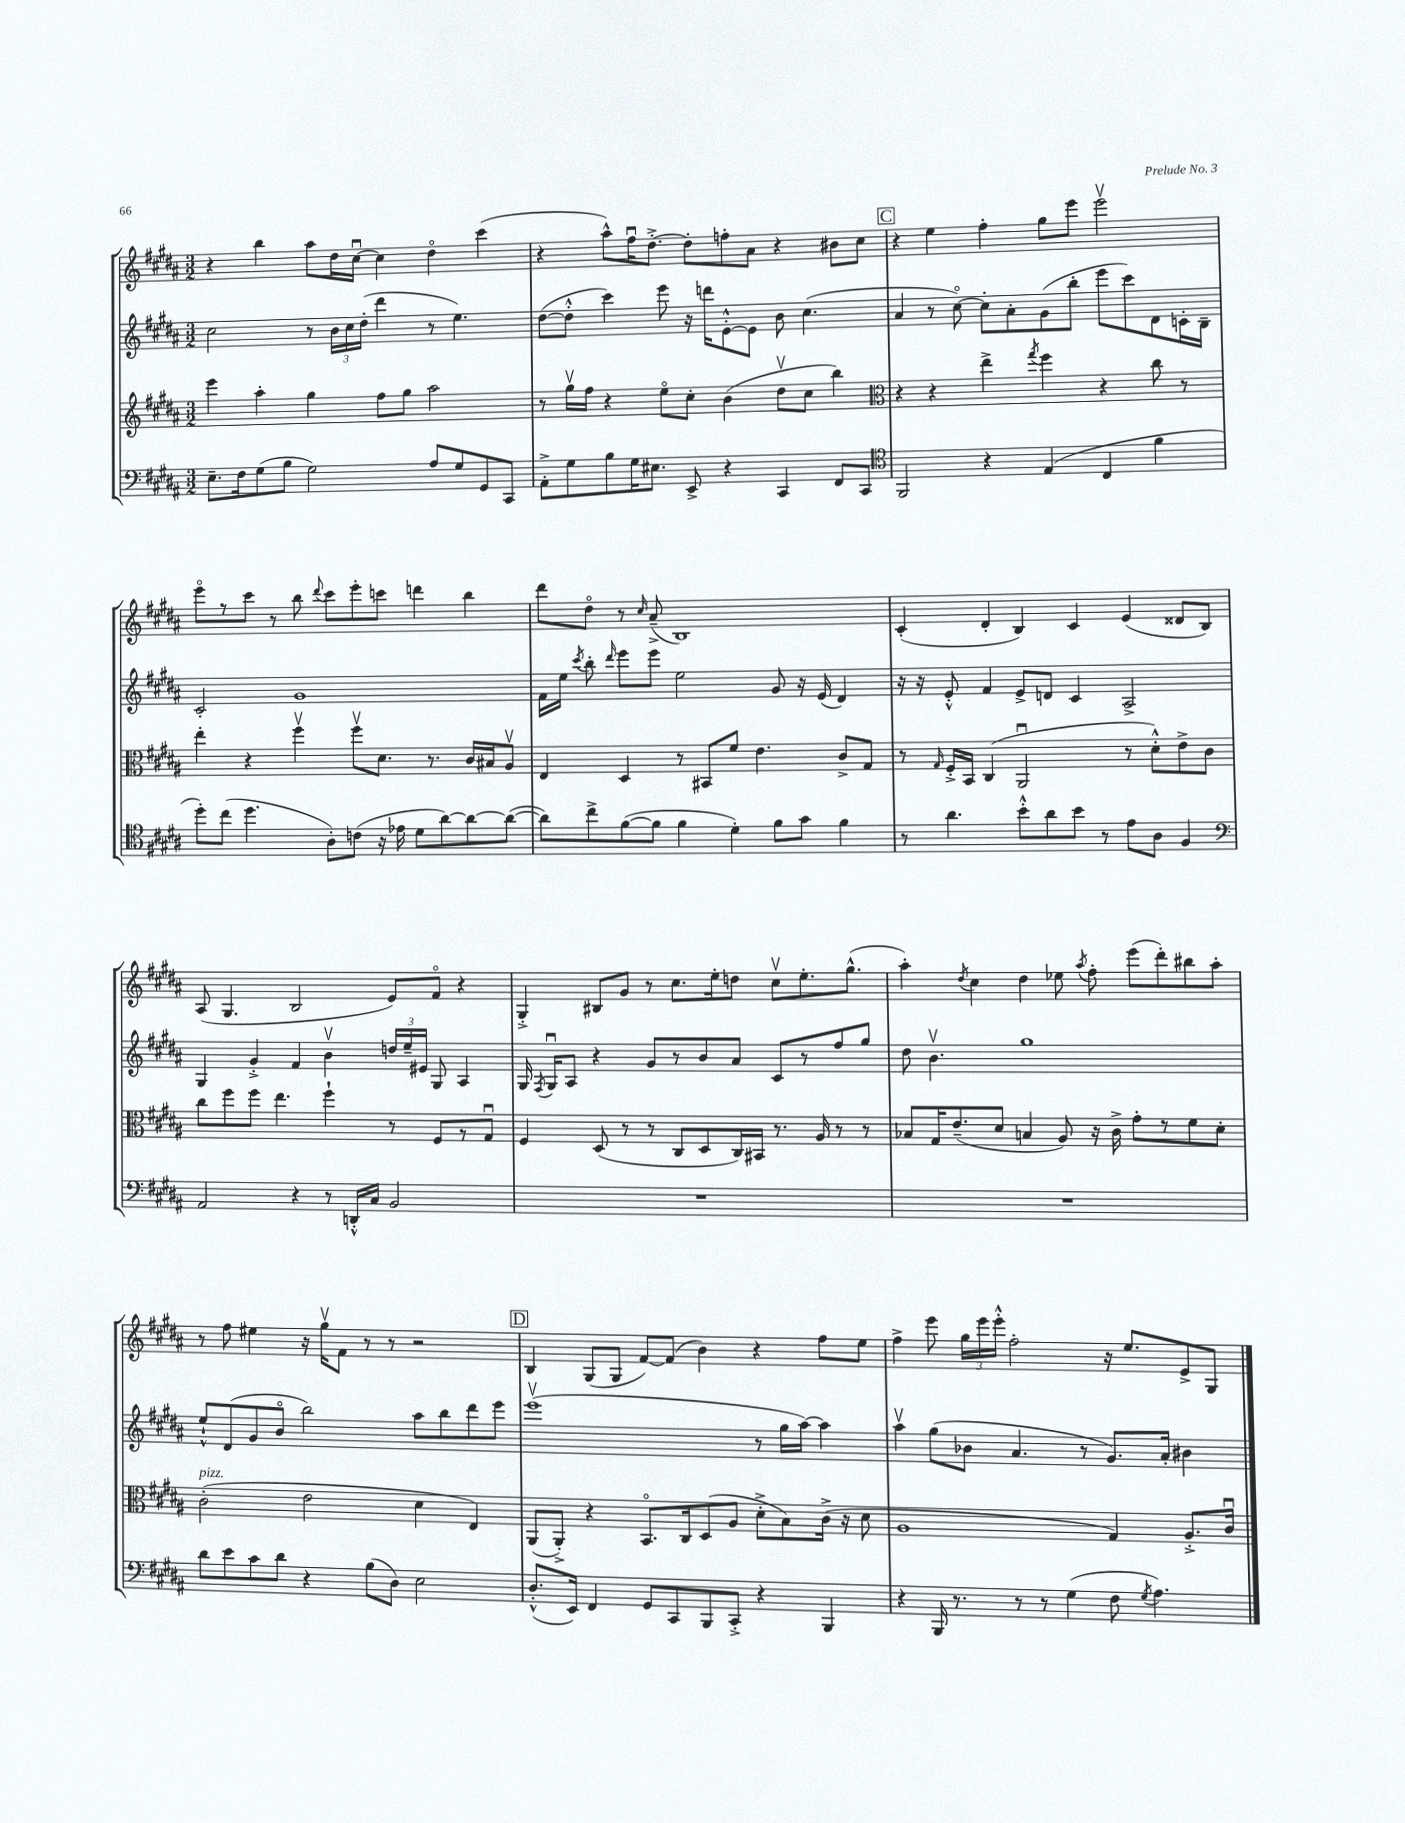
<<
\new StaffGroup <<
\new Staff = "s0" {
    \clef treble \key b \major \numericTimeSignature \time 3/2
    \autoBeamOff r4 b''4 ais''8[ dis''16 cis''16]~\downbow cis''4 dis''4\flageolet cis'''4( |
    r4 ais''8[-^) fis''16\downbow dis''8.]~-.-> dis''8[-. f''8-. ais'8] r4 bis'8[ cis''8] |
    \mark \markup { \box "C" } r4 e''4 fis''4-. gis''8[ e'''8] e'''2\upbow |
    e'''8[\flageolet r8 cis'''8] r8 b''8 \appoggiatura { dis'''8 } cis'''8[ e'''8-. c'''8] d'''4 b''4 |
    dis'''8[ dis''8]\flageolet r8 \grace { cis''16 } ais'8--->( b1) |
    cis'4-.( dis'4-. b4) cis'4 e'4( disis'8[ b8]) |
    ais8( gis4. b2 e'8[) fis'8]\flageolet r4 |
    gis4-.-> bis8[ gis'8] r8 cis''8.[ e''16-. d''8] cis''8[\upbow e''8.-. gis''8.]-^( |
    ais''4-.) \acciaccatura { dis''8 } cis''4 dis''4 ees''8 \acciaccatura { ais''8 } fis''8-. e'''8[( dis'''8-.) bis''8 ais''8]-. |
    r8 fis''8 eis''4 r16 gis''16[\upbow fis'8] r8 r8 r2 |
    \mark \markup { \box "D" } b4 gis8[( gis8] fis'8[~) fis'8]( b'4) r4 fis''8[ e''8] |
    fis''4-> e'''8 \tuplet 3/2 { gis''16[ e'''16 e'''16]-.-^ } fis''2-. r16 e''8.[ e'8-> gis8] \bar "|." |
}
\new Staff = "s1" {
    \clef treble \key b \major \numericTimeSignature \time 3/2
    \autoBeamOff cis''2 r8 \tuplet 3/2 { b'16[ cis''16 dis''16]-.( } dis'''4 r8 e''4.) |
    dis''8[~( dis''8]-.-^ cis'''4) e'''8 r16 d'''16[ e'8~-.-^ e'8] b'8 cis''4.( |
    \mark \markup { \box "C" } ais'4 r8 cis''8~\flageolet) cis''8[-. ais'8-. gis'8( b''8]-. e'''8[ cis'''8) dis'8 c'16-. b16]-- |
    cis'2-. gis'1 |
    fis'16[ e''16] \acciaccatura { cis'''8 } b''8-. \grace { dis'''16 } e'''8[ e'''8] e''2 gis'8 r16 e'16( dis'4) |
    r16 r16 e'8-.-^ fis'4 e'8[-> d'8] cis'4 ais2-> |
    gis4 gis'4-.-> fis'4 b'4\upbow \tuplet 3/2 { d''16[ e''16-- eis'16] } gis8 ais4 |
    gis16 \acciaccatura { fis8 } gis16[\downbow ais8] r4 gis'8[ r8 b'8 ais'8] cis'8[ r8 fis''8 gis''8] |
    dis''8 b'4.\upbow gis''1 |
    e''8[-!-^ dis'8( gis'8 b'8]\flageolet b''2) ais''8[ b''8 dis'''8 e'''8] |
    \mark \markup { \box "D" } e'''1\upbow( r8 gis''16[ ais''16]~) ais''4 |
    ais''4\upbow gis''8[( bes'8] ais'4. r8 gis'8.[) ais'16]-. bis'4 \bar "|." |
}
\new Staff = "s2" {
    \clef treble \key b \major \numericTimeSignature \time 3/2
    \autoBeamOff e'''4 ais''4-. gis''4 fis''8[ gis''8] ais''2 |
    r8 gis''16[\upbow fis''16] r4 e''8[\flageolet cis''8]-. b'4( dis''8[\upbow cis''8] b''4) |
    \mark \markup { \box "C" } \clef alto r4 r4 e''4-> \acciaccatura { gis''8 } fis''4 r4 cis''8 r8 |
    e''4-. r4 fis''4\upbow fis''8[\upbow dis'8.] r8. cis'16[ bis16 ais8]\upbow |
    e4 dis4 r8 bis,8[ fis'8] e'4. cis'8[-> gis8] |
    r8 \grace { gis16 } fis16[-.-> b,16] cis4( ais,2\downbow r8 dis'8[-.-^) e'8-> cis'8] |
    cis''8[ fis''8 fis''8] e''4. fis''4-! r8 fis8[ r8 gis8]\downbow |
    fis4 dis8( r8 r8 cis8[ dis8 cis16) bis,16] r8. ais16 r8 r8 |
    bes8[ gis16 e'8.--( dis'8] b4 ais8) r16 cis'16-> gis'8[-. r8 fis'8 dis'8]-. |
    cis'2-.^\markup { \italic "pizz." }( e'2 dis'4 e4) |
    \mark \markup { \box "D" } ais,8[( ais,8]-.->) r4 b,8.[\flageolet cis16 dis8( ais8] dis'8[-.-> b8) cis'16]->( r16 dis'8 |
    ais1 gis4) ais8.[-.-> cis'16]\downbow \bar "|." |
}
\new Staff = "s3" {
    \clef bass \key b \major \numericTimeSignature \time 3/2
    \autoBeamOff e8.[-- fis16 gis8( b8] gis2) ais8[ gis8 gis,8 cis,8] |
    ais,8[-.-> gis8 b8 gis16 eis8.] e,8-> r4 cis,4 fis,8[ cis,8] |
    \mark \markup { \box "C" } \clef tenor fis,2 r4 e4( cis4 fis'4 |
    dis''8[-.) cis''8]( dis''4. ais8[-.) c'8]( r16 ees'16 dis'8[ ais'8~) ais'8~ ais'8]~( |
    ais'8[) cis''8-> fis'8~( fis'8] fis'4 dis'4-.) fis'8[ gis'8] fis'4 |
    r8 ais'4. b'8[-.-^ ais'8 b'8] r8 e'8[ ais8] fis4 |
    \clef bass ais,2 r4 r8 d,16[-.-^ cis16] b,2 |
    R1. |
    R1. |
    dis'8[ e'8 cis'8 dis'8] r4 b8[( dis8]) e2 |
    \mark \markup { \box "D" } dis8.[-.-^( e,16]) fis,4 gis,8[ cis,8 b,,8 cis,8]-.-> r4 b,,4 |
    r4 b,,16 r8. r8 r8 gis4( fis8 \acciaccatura { gis8 } ais4.) \bar "|." |
}
>>
>>
\layout { \context { \Score \remove "Bar_number_engraver" } }
